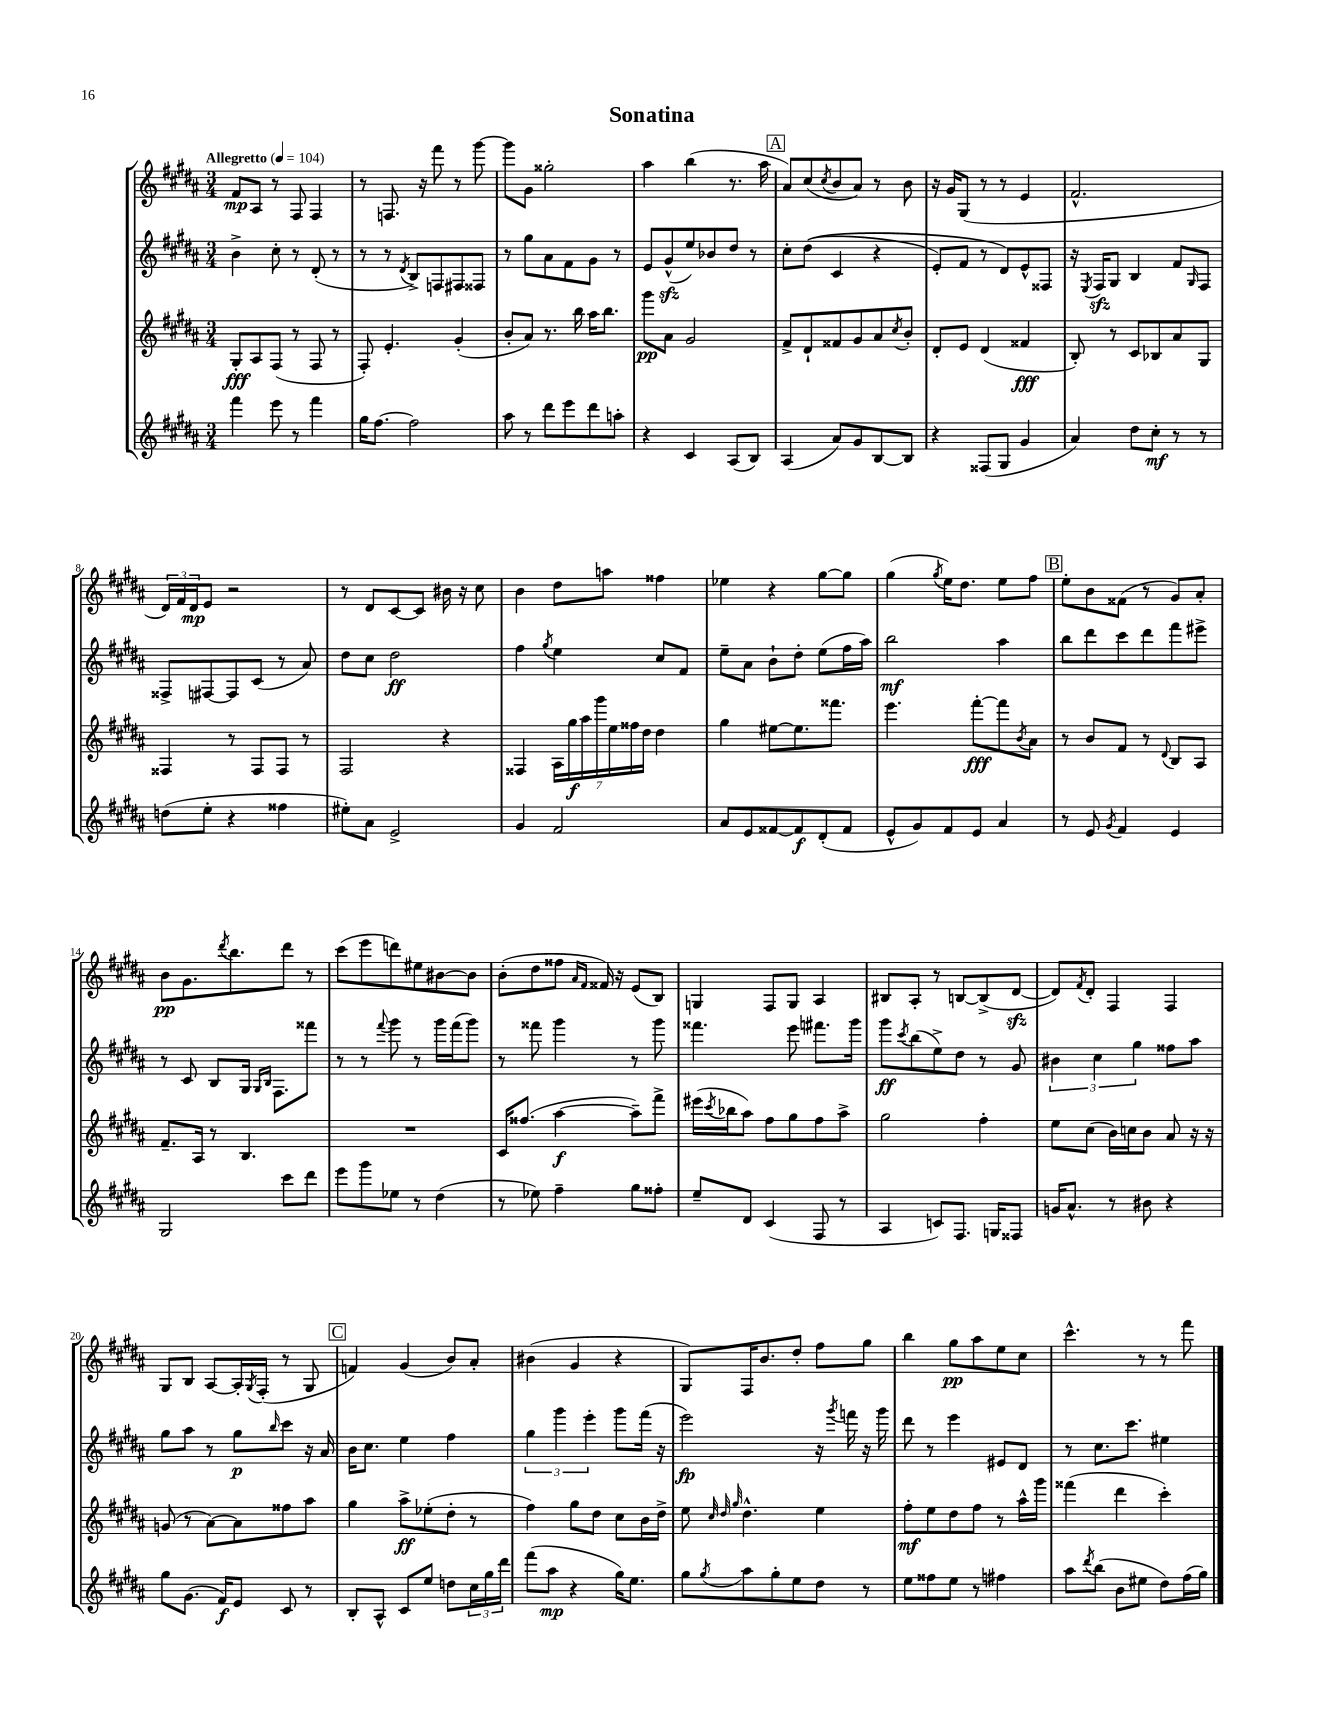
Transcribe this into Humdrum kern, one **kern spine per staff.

**kern	**dynam	**kern	**dynam	**kern	**dynam	**kern	**dynam
*part4	*part4	*part3	*part3	*part2	*part2	*part1	*part1
*staff4	*staff4	*staff3	*staff3	*staff2	*staff2	*staff1	*staff1
*clefG2	*	*clefG2	*	*clefG2	*	*clefG2	*
*k[f#c#g#d#a#]	*	*k[f#c#g#d#a#]	*	*k[f#c#g#d#a#]	*	*k[f#c#g#d#a#]	*
*M3/4	*	*M3/4	*	*M3/4	*	*M3/4	*
*MM104	*	*MM104	*	*MM104	*	*MM104	*
=1	=1	=1	=1	=1	=1	=1	=1
!	!	!	!	!	!	!LO:TX:a:B:t=Allegretto	!
4fff#\	.	8G#'/L	fff	4b^\	.	8f#/L	mp
.	.	8A#/	.	.	.	8A#/J	.
8eee\	.	(8F#/J	.	8cc#'\	.	8r	.
8r	.	8r	.	8r	.	8F#/	.
4fff#\	.	8F#/	.	(8d#'/	.	4F#/	.
.	.	8r	.	8r	.	.	.
=2	=2	=2	=2	=2	=2	=2	=2
16gg#\KL	.	8F#'/)	.	8r	.	8r	.
[8.ff#\J	.	.	.	.	.	.	.
.	.	4.e'/	.	8r	.	8.Fn/	.
.	.	.	.	8qd#/	.	.	.
2ff#\]	.	.	.	8B^/L)	.	.	.
.	.	.	.	.	.	16r	.
.	.	.	.	8Fn/	.	8fff#\	.
.	.	(4g#'/	.	8F#X/	.	8r	.
.	.	.	.	8F##X/J	.	[8ggg#\	.
=3	=3	=3	=3	=3	=3	=3	=3
8aa#\	.	8b'/L	.	8r	.	8ggg#\L]	.
8r	.	8a#/J)	.	8gg#\L	.	8g#\J	.
8ddd#\L	.	8.r	.	8a#\	.	2gg##X'\	.
8eee\	.	.	.	8f#\	.	.	.
.	.	16bb\	.	.	.	.	.
8ddd#\	.	16aa#\KL	.	8g#\J	.	.	.
.	.	8.bb\J	.	.	.	.	.
8aan'\J	.	.	.	8r	.	.	.
=4	=4	=4	=4	=4	=4	=4	=4
4r	.	8ggg#\L	pp	8e/L	.	4aa#\	.
.	.	8a#\J	.	(8g#zz^^/	.	.	.
4c#/	.	2g#/	.	8ee/)	.	(4bb\	.
.	.	.	.	8b-X/	.	.	.
(8A#/L	.	.	.	8dd#/J	.	8.r	.
8B/J)	.	.	.	8r	.	.	.
.	.	.	.	.	.	16aa#\	.
!!LO:REH:place=s1:t=A
=5	=5	=5	=5	=5	=5	=5	=5
(4A#/	.	8f#^/L	.	8cc#'\L	.	8a#/L)	.
.	.	8d#`/	.	((8dd#\J	.	(8cc#/	.
.	.	.	.	.	.	8qcc#/	.
8a#/L)	.	8f##X/	.	4c#/	.	8b/	.
8g#/	.	8g#/	.	.	.	8a#/J)	.
[8B/	.	8a#/	.	4r	.	8r	.
.	.	8qcc#/	.	.	.	.	.
8B/J]	.	8b'/J	.	.	.	8b\	.
=6	=6	=6	=6	=6	=6	=6	=6
4r	.	8d#'/L	.	8e'/L)	.	16r	.
.	.	.	.	.	.	16g#/KL	.
.	.	8e/J	.	8f#/J	.	(8G#/J	.
(8F##X/L	.	(4d#/	.	8r	.	8r	.
8G#/J	.	.	.	8d#/L)	.	8r	.
4g#/	.	4f##X/	fff	8e^^/	.	4e/	.
.	.	.	.	8F##X/J	.	.	.
=7	=7	=7	=7	=7	=7	=7	=7
4a#/)	.	8B'/)	.	16r	.	2.f#^^/	.
.	.	.	.	8qE/	.	.	.
.	.	.	.	16F#zz/KL	.	.	.
.	.	8r	.	8G#/J	.	.	.
8dd#\L	.	8c#/L	.	4B/	.	.	.
8cc#'\J	mf	8B-X/	.	.	.	.	.
8r	.	8a#/	.	8f#/L	.	.	.
.	.	.	.	16qqG#/	.	.	.
8r	.	8G#/J	.	8F#/J	.	.	.
!!LO:LB:g=z
=8	=8	=8	=8	=8	=8	=8	=8
(8ddn\L	.	4F##X/	.	8F##X^/L	.	24d#/LL)	.
.	.	.	.	.	.	24f#/	.
.	.	.	.	.	.	24d#/J	mp
8ee'\J	.	.	.	[8F#X/	.	8e/J	.
4r	.	8r	.	8F#/]	.	2r	.
.	.	8F##/L	.	(8c#/J	.	.	.
4ff##X\	.	8F##/J	.	8r	.	.	.
.	.	8r	.	8a#/)	.	.	.
=9	=9	=9	=9	=9	=9	=9	=9
8ee#X'\L)	.	2F#/	.	8dd#\L	.	8r	.
8a#\J	.	.	.	8cc#\J	.	8d#/L	.
2e^/	.	.	.	2dd#\	ff	[8c#/	.
.	.	.	.	.	.	8c#/J]	.
.	.	4r	.	.	.	16b#X\	.
.	.	.	.	.	.	16r	.
.	.	.	.	.	.	8cc#\	.
=10	=10	=10	=10	=10	=10	=10	=10
4g#/	.	4F##X/	.	4ff#\	.	4b\	.
.	.	.	.	8qgg#/	.	.	.
2f#/	.	28A#\LL	.	4ee\	.	8dd#\L	.
.	.	28gg#\	f	.	.	.	.
.	.	28aa#\	.	.	.	.	.
.	.	28ggg#\	.	.	.	.	.
.	.	.	.	.	.	8aan\J	.
.	.	28ee\	.	.	.	.	.
.	.	28ff##X\	.	.	.	.	.
.	.	28dd#\JJ	.	.	.	.	.
.	.	4dd#\	.	8cc#/L	.	4ff##X\	.
.	.	.	.	8f#/J	.	.	.
=11	=11	=11	=11	=11	=11	=11	=11
8a#/L	.	4gg#\	.	8ee~\L	.	4ee-X\	.
8e/	.	.	.	8a#\J	.	.	.
[8f##X/	.	[8ee#X\L	.	8b`\L	.	4r	.
8f##/]	f	8.ee#\]	.	8dd#'\J	.	.	.
(8d#'/	.	.	.	(8ee\L	.	[8gg#\L	.
.	.	8.fff##X\J	.	.	.	.	.
8f##/J	.	.	.	16ff#\L	.	8gg#\J]	.
.	.	.	.	16aa#\JJ)	.	.	.
=12	=12	=12	=12	=12	=12	=12	=12
8e^^/L	.	4.eee\	.	2bb\	mf	(4gg#\	.
8g#/)	.	.	.	.	.	.	.
.	.	.	.	.	.	8qgg#/	.
8f#/	.	.	.	.	.	16ee\KL)	.
.	.	.	.	.	.	8.dd#\J	.
8e/J	.	[8fff#'\L	fff	.	.	.	.
4a#/	.	8fff#\]	.	4aa#\	.	8ee\L	.
.	.	8qb/	.	.	.	.	.
.	.	8a#\J	.	.	.	8ff#\J	.
!!LO:REH:place=s1:t=B
=13	=13	=13	=13	=13	=13	=13	=13
8r	.	8r	.	8bb\L	.	8ee'\L	.
8e/	.	8b/L	.	8ddd#\	.	8b\	.
8qg#/	.	.	.	.	.	.	.
4f#/	.	8f#/J	.	8ccc#\	.	(8f##X\J	.
.	.	8r	.	8ddd#\	.	8r	.
.	.	8qqd#/	.	.	.	.	.
4e/	.	8B/L	.	8fff#\	.	8g#/L)	.
.	.	8A#/J	.	8eee#X^\J	.	8a#'/J	.
!!LO:LB:g=z
=14	=14	=14	=14	=14	=14	=14	=14
2G#/	.	8.f#~/L	.	8r	.	8b\L	pp
.	.	.	.	8c#/	.	8.g#\	.
.	.	16A#/Jk	.	.	.	.	.
.	.	8r	.	8B/L	.	.	.
.	.	.	.	.	.	8qddd#/	.
.	.	.	.	.	.	8.bb\	.
.	.	4.B/	.	16G#/Jk	.	.	.
.	.	.	.	16qqG#/LL	.	.	.
.	.	.	.	16qqB/JJ	.	.	.
.	.	.	.	8.F#\L	.	.	.
8ccc#\L	.	.	.	.	.	8ddd#\J	.
8ddd#\J	.	.	.	8fff##X\J	.	8r	.
=15	=15	=15	=15	=15	=15	=15	=15
8eee\L	.	2.r	.	8r	.	(8ccc#\L	.
8ggg#\	.	.	.	8r	.	8eee\	.
.	.	.	.	8qqfff#/	.	.	.
8ee-X\J	.	.	.	8ggg#\	.	8dddn\)	.
8r	.	.	.	8r	.	8ee#X\	.
(4dd#\	.	.	.	16ggg#\LL	.	[8b#X\	.
.	.	.	.	(16fff#\J	.	.	.
.	.	.	.	8ggg#\J)	.	8b#\J]	.
=16	=16	=16	=16	=16	=16	=16	=16
8r	.	16c#/KL	.	8r	.	(8b'\L	.
.	.	(8.ff##X/J	.	.	.	.	.
8ee-X\)	.	.	.	8fff##X\	.	8dd#\	.
4ff#~\	.	[4aa#\	f	4ggg#\	.	8ff##X\J	.
.	.	.	.	.	.	16qqa#/LL	.
.	.	.	.	.	.	16qqf#/JJ	.
.	.	.	.	.	.	16f##X/)	.
.	.	.	.	.	.	16r	.
8gg#\L	.	8aa#~\L])	.	8r	.	(8e/L	.
8ff##X'\J	.	8fff#^\J	.	8ggg#\	.	8B/J)	.
=17	=17	=17	=17	=17	=17	=17	=17
8ee~/L	.	(16eee#X\LL	.	4.fff##X\	.	4Gn/	.
.	.	8qccc#/	.	.	.	.	.
.	.	16bb-X\J	.	.	.	.	.
8d#/J	.	8aa#\J)	.	.	.	.	.
(4c#/	.	8ff#\L	.	.	.	8F#/L	.
.	.	8gg#\	.	8eee\	.	8G/J	.
8F#/	.	8ff#\	.	8.fff#X\L	.	4A#/	.
8r	.	8aa#^\J	.	.	.	.	.
.	.	.	.	16ggg#\Jk	.	.	.
=18	=18	=18	=18	=18	=18	=18	=18
4A#/	.	2gg#\	.	8ggg#\L	ff	8B#X/L	.
.	.	.	.	8qccc#/	.	.	.
.	.	.	.	(8bb\	.	8A#'/J	.
8cn/L)	.	.	.	8ee^\)	.	8r	.
8.F#/J	.	.	.	8dd#\J	.	[8Bn/L	.
.	.	4ff#'\	.	8r	.	(8B^/]	.
16Gn/KL	.	.	.	.	.	.	.
8F##X/J	.	.	.	8g#/	.	[8d#zz/J	.
=19	=19	=19	=19	=19	=19	=19	=19
16gn/KL	.	8ee\L	.	6b#X\	.	8d#/L])	.
8.a#^^/J	.	.	.	.	.	.	.
.	.	.	.	.	.	8qf#/	.
.	.	(8cc#\J	.	.	.	8d#'/J	.
.	.	.	.	6cc#\	.	.	.
8r	.	16b\LL)	.	.	.	4F#/	.
.	.	16ccn\J	.	.	.	.	.
.	.	.	.	6gg#\	.	.	.
8b#X\	.	8b\J	.	.	.	.	.
4r	.	8a#/	.	8ff##X\L	.	4F#/	.
.	.	16r	.	8aa#\J	.	.	.
.	.	16r	.	.	.	.	.
!!LO:LB:g=z
=20	=20	=20	=20	=20	=20	=20	=20
8gg#\L	.	(8gn/	.	8gg#\L	.	8G#/L	.
(8.g#\J	.	8r	.	8aa#\J	.	8B/J	.
.	.	[8a#\L)	.	8r	.	[8A#/L	.
16f#/KL)	f	.	.	.	.	.	.
8e/J	.	8a#\]	.	8gg#\L	p	16A#'/L]	.
.	.	.	.	.	.	8qG#/	.
.	.	.	.	.	.	(16F#'/JJ	.
.	.	.	.	16qqbb/	.	.	.
8c#/	.	8ff##X\	.	8ccc#\J	.	8r	.
8r	.	8aa#\J	.	16r	.	8G#/	.
.	.	.	.	16a#/	.	.	.
!!LO:REH:place=s1:t=C
=21	=21	=21	=21	=21	=21	=21	=21
8B'/L	.	4gg#\	.	16b\KL	.	4fn/)	.
.	.	.	.	8.cc#\J	.	.	.
8A#^^/J	.	.	.	.	.	.	.
8c#/L	.	8aa#^\L	ff	4ee\	.	(4g#/	.
8ee/J	.	(8ee-X'\	.	.	.	.	.
8ddn\L	.	8dd#'\J	.	4ff#\	.	8b/L)	.
24cc#\L	.	8r	.	.	.	8a#'/J	.
24gg#\	.	.	.	.	.	.	.
24ddd#\JJ	.	.	.	.	.	.	.
=22	=22	=22	=22	=22	=22	=22	=22
(8fff#\L	.	4ff#\)	.	6gg#\	.	(4b#X\	.
8aa#\J	mp	.	.	.	.	.	.
.	.	.	.	6ggg#\	.	.	.
4r	.	8gg#\L	.	.	.	4g#/	.
.	.	.	.	6eee'\	.	.	.
.	.	8dd#\J	.	.	.	.	.
16gg#\KL)	.	8cc#\L	.	8ggg#\L	.	4r	.
8.ee\J	.	.	.	.	.	.	.
.	.	16b\L	.	(16fff#\Jk	.	.	.
.	.	16dd#^\JJ	.	16r	.	.	.
=23	=23	=23	=23	=23	=23	=23	=23
8gg#\L	.	8ee\	.	2eee\)	fp	8G#/L)	.
.	.	32qqcc#/	.	.	.	.	.
.	.	32qqdd#/	.	.	.	.	.
8qgg#/	.	32qqgg#/	.	.	.	.	.
8aa#\	.	4.dd#^^\	.	.	.	16F#/K	.
.	.	.	.	.	.	8.b/	.
8gg#'\	.	.	.	.	.	.	.
8ee\	.	.	.	.	.	8dd#'/J	.
8dd#\J	.	4ee\	.	16r	.	8ff#\L	.
.	.	.	.	8qggg#/	.	.	.
.	.	.	.	16fffn\	.	.	.
8r	.	.	.	16r	.	8gg#\J	.
.	.	.	.	16ggg#\	.	.	.
=24	=24	=24	=24	=24	=24	=24	=24
8ee\L	.	8ff#'\L	mf	8ddd#\	.	4bb\	.
8ff##X\	.	8ee\	.	8r	.	.	.
8ee\J	.	8dd#\	.	4eee\	.	8gg#\L	pp
8r	.	8ff#\J	.	.	.	8aa#\	.
4ff#X\	.	8r	.	8e#X/L	.	8ee\	.
.	.	16aa#^^\LL	.	8d#/J	.	8cc#\J	.
.	.	16ggg#\JJ	.	.	.	.	.
=25	=25	=25	=25	=25	=25	=25	=25
8aa#\L	.	(4fff##X\	.	8r	.	4.ccc#^^\	.
8qddd#/	.	.	.	.	.	.	.
(8bb\J	.	.	.	8.cc#\L	.	.	.
8b\L	.	4ddd#\	.	.	.	.	.
.	.	.	.	8.ccc#\J	.	.	.
8ee#X\J	.	.	.	.	.	8r	.
8dd#\L)	.	4ccc#'\)	.	4ee#X\	.	8r	.
(16ff#\L	.	.	.	.	.	8fff#\	.
16gg#\JJ)	.	.	.	.	.	.	.
==	==	==	==	==	==	==	==
*-	*-	*-	*-	*-	*-	*-	*-
